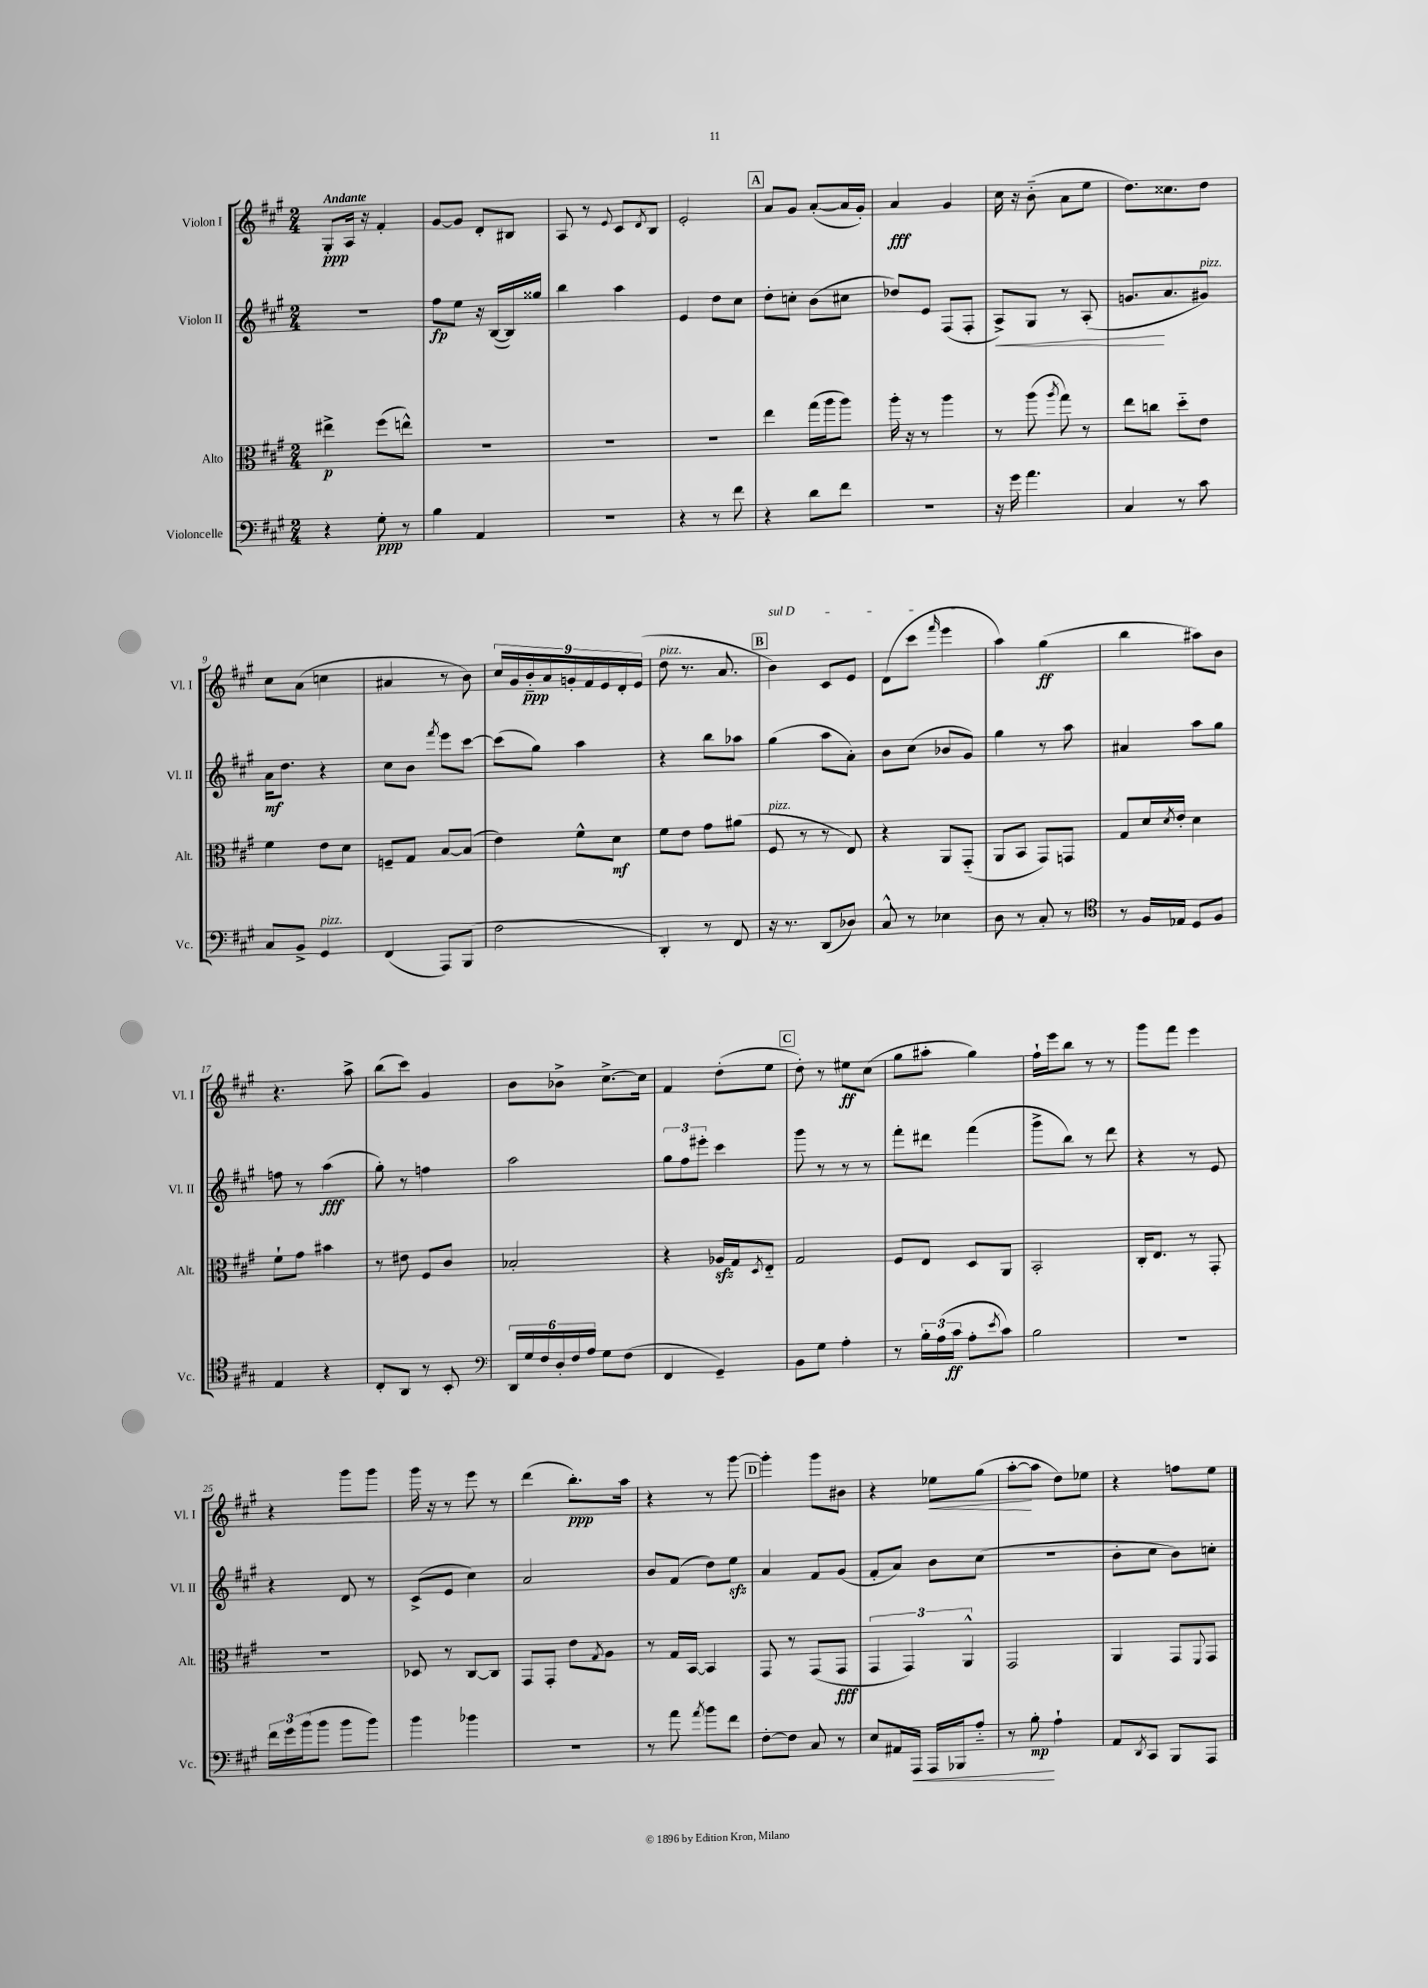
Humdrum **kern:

**kern	**kern	**kern	**kern
*staff4	*staff3	*staff2	*staff1
*clefF4	*clefC3	*clefG2	*clefG2
*k[f#c#g#]	*k[f#c#g#]	*k[f#c#g#]	*k[f#c#g#]
*M2/4	*M2/4	*M2/4	*M2/4
4r	4ee#^	2r	8G#'
.	.	.	16A
.	.	.	16r
8G#'	(8ff#	.	4f#'
8r	8ee^^)	.	.
=	=	=	=
4B	2r	8ff#	[8g#
.	.	8ee	8g#]
4AA	.	16r	8d'
.	.	([16B	.
.	.	16B])	8B#
.	.	16gg##	.
=	=	=	=
2r	2r	4bb	8A
.	.	.	8r
.	.	.	8qqe
.	.	4aa	8c#
.	.	.	8qd
.	.	.	8B
=	=	=	=
4r	2r	4e	2e'
8r	.	8dd	.
8f#	.	8cc#	.
=	=	=	=
4r	4ee	8dd'	8a
.	.	8cc'	8g#
8d	(16gg#	(8b	([8a'
.	16aa	.	.
8f#	8aa)	8cc#	16a]
.	.	.	16g#')
=	=	=	=
2r	16aa'	8dd-)	4a
.	16r	.	.
.	8r	8e	.
.	4aa	(8F#	4g#
.	.	8F#'	.
=	=	=	=
16r	8r	8A^)	16cc#
16g#	.	.	16r
4.a	(8aa	8G#	(8b'~
.	8qaa	.	.
.	8gg#)	8r	8a
.	8r	(8A'	8ee
=	=	=	=
4C#	8ee	8.g	8.dd)
.	8cc	.	.
.	.	8.a	8.cc##
8r	8dd'~	.	.
8c#	8e	8g#)	8dd
=	=	=	=
8C#	4f#	16a	8cc#
.	.	8.dd	.
8BB^	.	.	(8a
4GG#	8e	4r	4cc
.	8d	.	.
=	=	=	=
(4FF#	8F~	8cc#	4a#
.	8G#	8b	.
.	.	8qfff#	.
8AAA)	[8B	8eee	8r
(8BBB	(8B]	[8ccc#	8b)
=	=	=	=
2F#	4e)	(8ccc#]	18cc#
.	.	.	18g#
.	.	.	18b'~
.	.	8gg#)	.
.	.	.	18a
.	.	.	18g'
.	8f#^^	4aa	.
.	.	.	18f#
.	.	.	18e
.	8d	.	.
.	.	.	18d'
.	.	.	(18e
=	=	=	=
4DD')	8f#	4r	8dd
.	8e	.	8.r
8r	8g#	8bb	.
.	.	.	8.a
8FF#	(8a#	8aa-	.
=	=	=	=
16r	8F#	(4gg#	4b)
8.r	.	.	.
.	8r	.	.
(8DD	8r	8aa	8c#
8D-)	8E)	8a')	8e
=	=	=	=
8C#^^	4r	8b	(8d
8r	.	(8cc#	8ccc#
.	.	.	16qqfff#
4E-	8AA	8b-	4eee
.	(8GG#'~	8g#)	.
=	=	=	=
8D	8AA	4gg#	4aa)
8r	8BB	.	.
8C#'	8GG#)	8r	(4gg#
8r	8GG	8aa	.
=	=	=	=
*clefC4	*	*	*
8r	8G#	4a#	4bb
16F#	16d	.	.
.	8qd	.	.
16E-	16e'	.	.
8D	4d	8aa	8aa#)
8F#	.	8gg#	8b
=	=	=	=
4E	8f#`	8ff	4.r
.	8g#	8r	.
4r	4b#	(4aa	.
.	.	.	8aa^
=	=	=	=
8C#'	8r	8gg#')	(8bb
8AA	8e#	8r	8ccc#)
8r	8F#	4ff	4g#
8BB'	8c#	.	.
=	=	=	=
*clefF4	*	*	*
24DD	2B-'	2aa	8b
24G#	.	.	.
24F#	.	.	.
24D'	.	.	8b-^
24F#	.	.	.
24A	.	.	.
8G#	.	.	[8.cc#^
(8F#	.	.	.
.	.	.	16cc#]
=	=	=	=
4FF#	4r	12gg#	4f#
.	.	12ff#	.
.	.	12eee#'	.
4GG#~)	16A-	4ccc#	(8dd'
.	16G#	.	.
.	8qD	.	.
.	8E'~	.	8ee
=	=	=	=
8BB	2G#	8ggg#	8dd')
8G#	.	8r	8r
4A'	.	8r	8ee#
.	.	8r	(8cc#
=	=	=	=
8r	8F#	8fff#'	8gg#
24B'	8E	8ddd#	8aa#'
(24A	.	.	.
24c#	.	.	.
8A'	8D	(4fff#	4gg#)
8qe	.	.	.
8c#)	8AA	.	.
=	=	=	=
2B	2BB'	8ggg#^	16ff#`
.	.	.	16eee
.	.	8bb)	8bb
.	.	8r	8r
.	.	8ddd	8r
=	=	=	=
2r	16C#'	4r	8ggg#
.	8.E	.	.
.	.	.	8fff#
.	8r	8r	4eee
.	8GG#'	8e	.
=	=	=	=
24f#	2r	4r	4r
24g#	.	.	.
(24b	.	.	.
8b	.	.	.
8b	.	8d	8ggg#
8b)	.	8r	8ggg#
=	=	=	=
4b	8D-	(8c#^	16ggg#
.	.	.	16r
.	8r	8e	8r
4b-	[8C#	4cc#)	8eee
.	8C#]	.	8r
=	=	=	=
2r	8GG#	2a	(4ddd
.	8GG#'	.	.
.	8e	.	8.bb')
.	8qG#	.	.
.	8A	.	.
.	.	.	16aa
=	=	=	=
8r	8r	8b	4r
8a	16G#	(8f#	.
.	[16BB	.	.
8qa	.	.	.
8b	4BB]	8dd)	8r
8f#	.	8ee	[8ggg#
=	=	=	=
[8F#'	8GG#	4a	4ggg#']
8F#]	8r	.	.
8C#	(8GG#	8f#	8ggg#
8r	8GG#	(8g#	8b#
=	=	=	=
8E	6GG#	8f#'	4r
16AA#	.	8a)	.
.	6GG#)	.	.
16AAA	.	.	.
16AAA	.	8b	8ee-
16BBB-	.	.	.
.	6AA^^	.	.
8A'~	.	(8cc#	(8gg#
=	=	=	=
8r	2GG#	2r	[8aa'
8B'	.	.	8aa]
4A`	.	.	8dd)
.	.	.	8ee-
=	=	=	=
8AA	4AA	8b'	4r
8qDD	.	.	.
8CC#	.	8cc#	.
8BBB	8GG#	8b)	8ff
.	8qqFF#	.	.
8AAA	8GG#	8cc'	8ee
==	==	==	==
*-	*-	*-	*-
